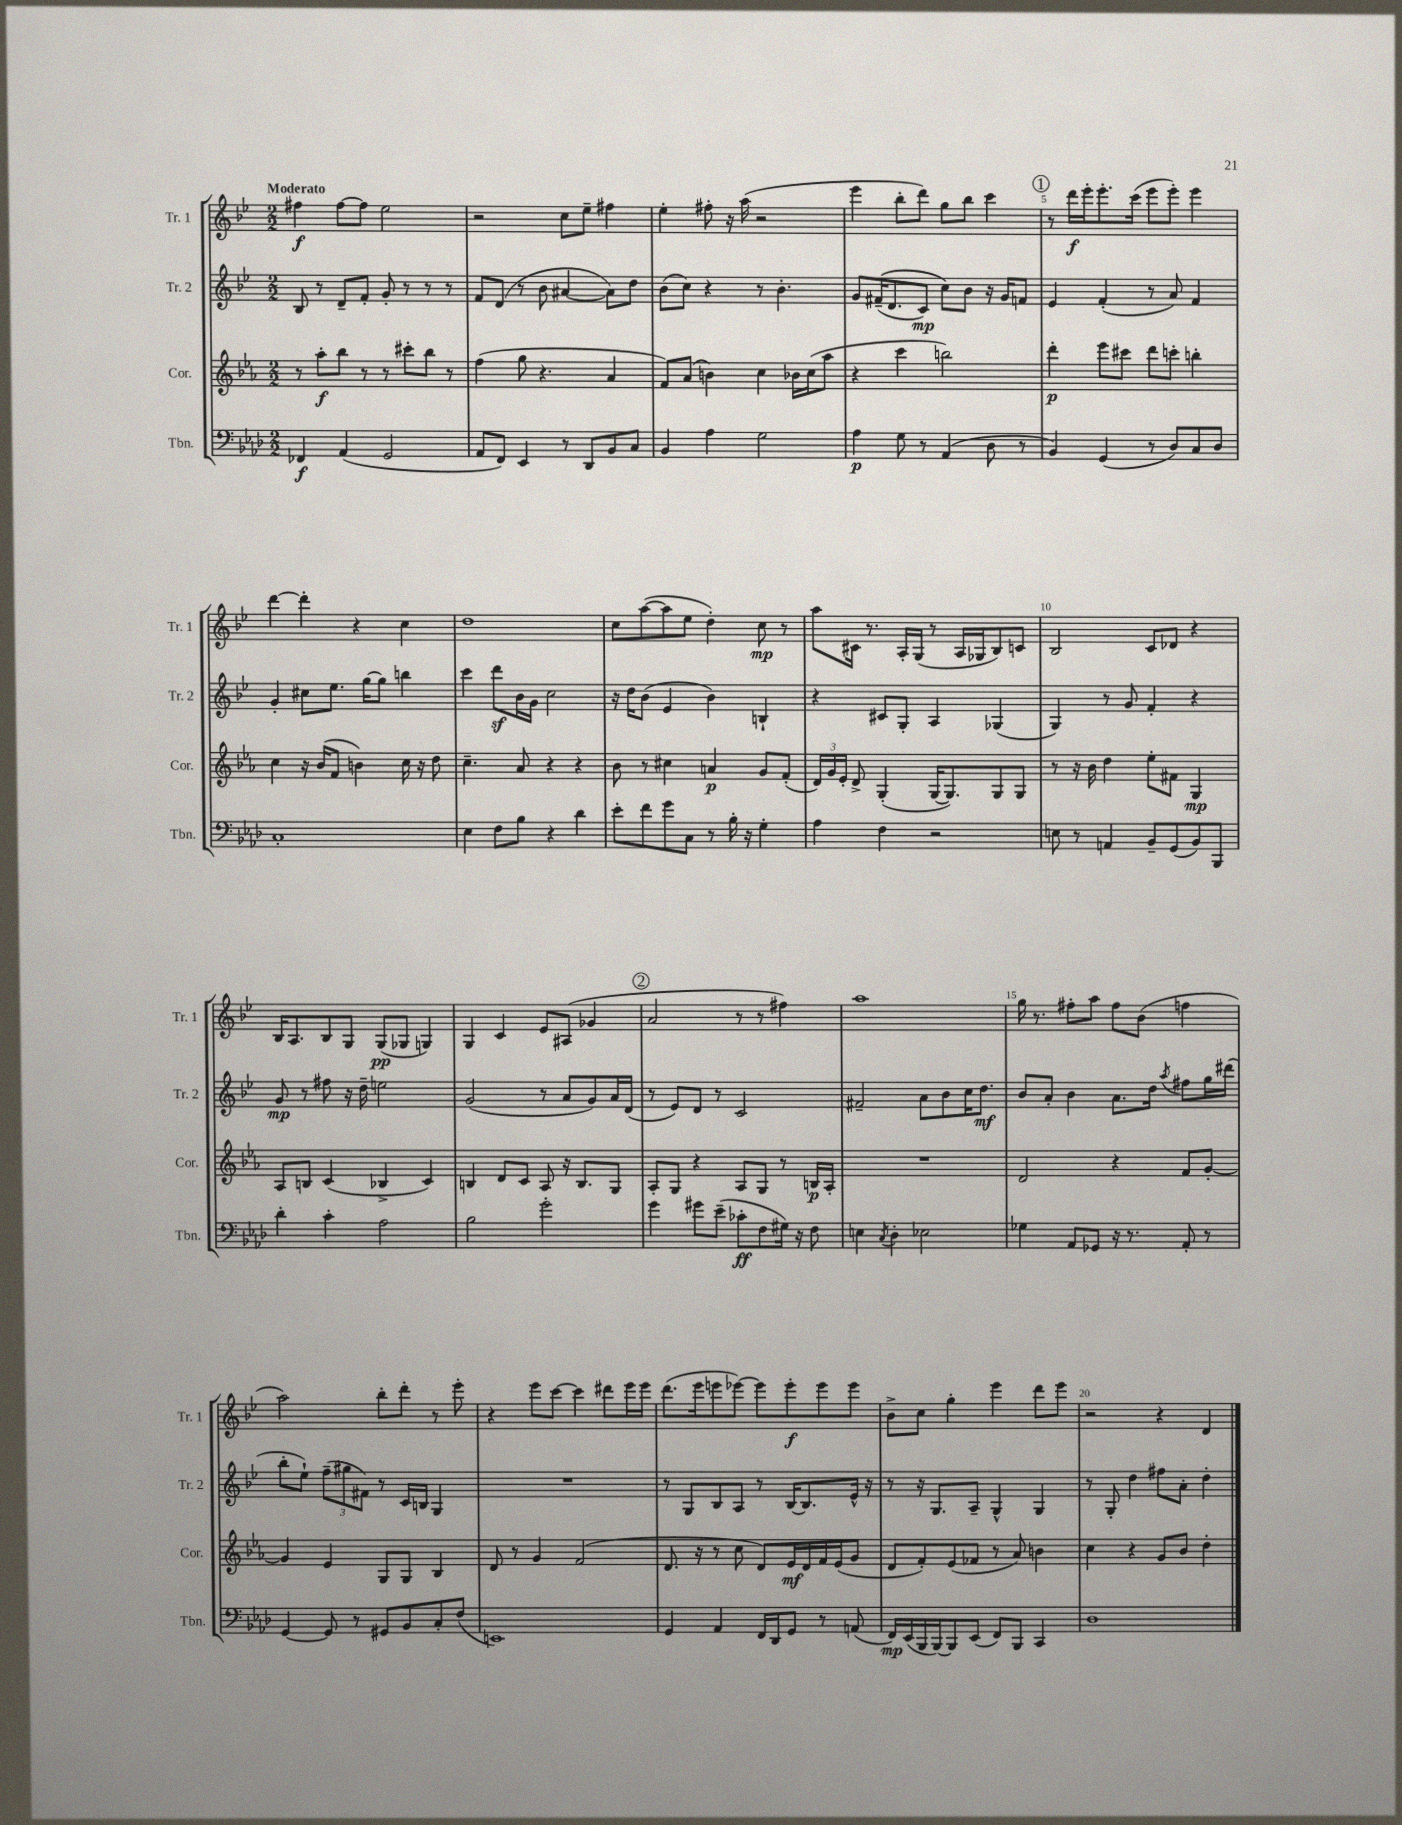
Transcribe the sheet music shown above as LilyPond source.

<<
\new StaffGroup <<
\new Staff = "s0" \with { instrumentName = "Tr. 1" shortInstrumentName = "Tr. 1" } {
    \clef treble \key bes \major \numericTimeSignature \time 2/2 \tempo "Moderato"
    \autoBeamOff fis''4\f fis''8[~ fis''8] ees''2 |
    r2 c''8[ ees''8]-- fis''4 |
    ees''4-. fis''8-. r16 a''16( r2 |
    ees'''4 bes''8[-. d'''8]) g''8[ bes''8] c'''4 |
    \mark \markup { \circle "1" } r8 d'''16[\f ees'''16-. ees'''8.-. c'''16]( ees'''8[ ees'''8]-.) ees'''4 |
    d'''4~ d'''4-. r4 c''4 |
    d''1 |
    c''8[ a''8~( a''8 ees''8] d''4-.) c''8\mp r8 |
    a''8[ cis'16] r8. a16[-. g16]( r8 a16[ ges16 bes8) c'8] |
    bes2 c'8[ des'8] r4 |
    bes16[ a8. bes8 g8] g8[\pp( ges8] g4) |
    g4 c'4 ees'8[ ais8]( ges'4 |
    \mark \markup { \circle "2" } a'2 r8 r8 fis''4) |
    a''1 |
    g''16 r8. fis''8[-. a''8] fis''8[ bes'8]( f''4 |
    a''2) bes''8[-. d'''8]-. r8 ees'''8-. |
    r4 ees'''8[ c'''8]~ c'''4 dis'''8[ ees'''16 ees'''16] |
    d'''8.[( ees'''16 e'''8 ees'''8]~) ees'''8[ ees'''8-.\f ees'''8 ees'''8] |
    bes'8[-> c''8] g''4-. ees'''4 d'''8[ ees'''8] |
    r2 r4 d'4 \bar "|." |
}
\new Staff = "s1" \with { instrumentName = "Tr. 2" shortInstrumentName = "Tr. 2" } {
    \clef treble \key bes \major \numericTimeSignature \time 2/2
    \autoBeamOff bes8 r8 d'8[-- f'8]-. g'8-. r8 r8 r8 |
    f'8[ d'8]( r8 bes'8 ais'4~ ais'8[) d''8] |
    bes'8[( c''8]) r4 r8 bes'4.-. |
    g'8[ fis'16--(\( d'8. c'8]\mp) c''8[\) bes'8] r16 g'16[ f'8] |
    \mark \markup { \circle "1" } ees'4 f'4-.( r8 a'8) f'4 |
    g'4-. cis''8[ ees''8.] g''16[~ g''8] b''4 |
    c'''4 d'''8[\sf bes'16 g'16] c''2 |
    r16 d''16[ bes'8]( ees'4 bes'4) b4-! |
    r4 cis'8[ g8]-. a4 ges4( |
    g4) r8 g'8 f'4-. r4 |
    g'8\mp r8 fis''8 r16 d''16-- e''2 |
    g'2( r8 a'8[ g'8) a'16 d'16]( |
    \mark \markup { \circle "2" } r8 ees'8[) d'8] r8 c'2 |
    fis'2-- a'8[ bes'8 c''16 d''8.]\mf |
    bes'8[ a'8]-. bes'4 a'8.[ d''16] \acciaccatura { a''8 } fis''8[ g''16 dis'''16]( |
    bes''8[-. ees''8]-!) \tuplet 3/2 { f''8[--( gis''8 fis'8]) } r8 c'16[ b16] g4 |
    R1 |
    r8 g8[ bes8 a8] r8 bes16[~ bes8. ees'16]-^ r16 |
    r8 r16 g8.[ a8]-- g4-^ g4 |
    r8 g8-. d''4 fis''8[ a'8]-. d''4-. \bar "|." |
}
\new Staff = "s2" \with { instrumentName = "Cor." shortInstrumentName = "Cor." } {
    \clef treble \key ees \major \numericTimeSignature \time 2/2
    \autoBeamOff r8 aes''8[-.\f bes''8] r8 r8 cis'''8[-. bes''8] r8 |
    f''4( g''8 r4. aes'4 |
    f'8[) aes'8]( b'4) c''4 bes'16[ c''16( aes''8] |
    r4 c'''4 b''2) |
    \mark \markup { \circle "1" } d'''4-.\p ees'''8[ cis'''8] d'''8[ c'''8]-. b''4-. |
    c''4 r16 bes'16[( f'8] b'4) c''16 r16 d''8 |
    c''4.-- aes'8 r4 r4 |
    bes'8 r8 cis''4 a'4\p g'8[ f'8]-.( |
    \tuplet 3/2 { d'16[) g'16 ees'16]-. } d'8-> g4-.( g16[~ g8.) g8 g8] |
    r8 r16 bes'16 d''4 ees''8[-. fis'8] g4\mp |
    aes8[ b8] c'4( bes4-> c'4) |
    b4 d'8[ c'8] aes8 r16 b8.[ g8] |
    \mark \markup { \circle "2" } aes8[-. g8] r4 aes8[ g8] r8 b16[\p aes16]-. |
    R1 |
    d'2 r4 f'8[ g'8]~-. |
    g'4 ees'4 g8[ g8] bes4 |
    d'8 r8 g'4 f'2( |
    d'8. r16 r8 c''8 d'8[) ees'16\mf d'16 f'16 ees'16( g'8] |
    d'8[ f'8-.) ees'8( fes'8] r8 aes'8) b'4 |
    c''4 r4 g'8[ bes'8] d''4-. \bar "|." |
}
\new Staff = "s3" \with { instrumentName = "Tbn." shortInstrumentName = "Tbn." } {
    \clef bass \key aes \major \numericTimeSignature \time 2/2
    \autoBeamOff fes,4\f aes,4( g,2 |
    aes,8[ f,8]) ees,4 r8 des,8[ bes,8 c8] |
    bes,4 aes4 g2 |
    aes4\p g8 r8 aes,4( des8 r8 |
    \mark \markup { \circle "1" } bes,4) g,4( r8 des8[) c8 des8] |
    c1-. |
    ees4 f8[ bes8] r4 des'4 |
    ees'8[-. f'8 g'8 c8] r8 bes16-. r16 g4-. |
    aes4 f4 r2 |
    e8 r8 a,4 bes,8[-- g,8( bes,8) bes,,8] |
    des'4-. c'4-. aes2 |
    bes2 g'2-. |
    \mark \markup { \circle "2" } g'4 gis'8[ ees'8]--( ces'8[-.\ff f8 gis16]) r16 f8 |
    e4 \acciaccatura { c8 } des4-. ees2 |
    ges4 aes,8[ ges,8] r16 r8. aes,8-. r8 |
    g,4~ g,8 r8 gis,8[ bes,8 c8-. f8]( |
    e,1) |
    g,4 aes,4 f,16[ des,16 g,8] r8 a,8( |
    f,16[\mp) ees,16( bes,,16 bes,,16~) bes,,8 ees,8]( f,8[) bes,,8] c,4 |
    des1 \bar "|." |
}
>>
>>
\layout { \context { \Score \override BarNumber.break-visibility = ##(#f #t #t) barNumberVisibility = #(every-nth-bar-number-visible 5) } }
